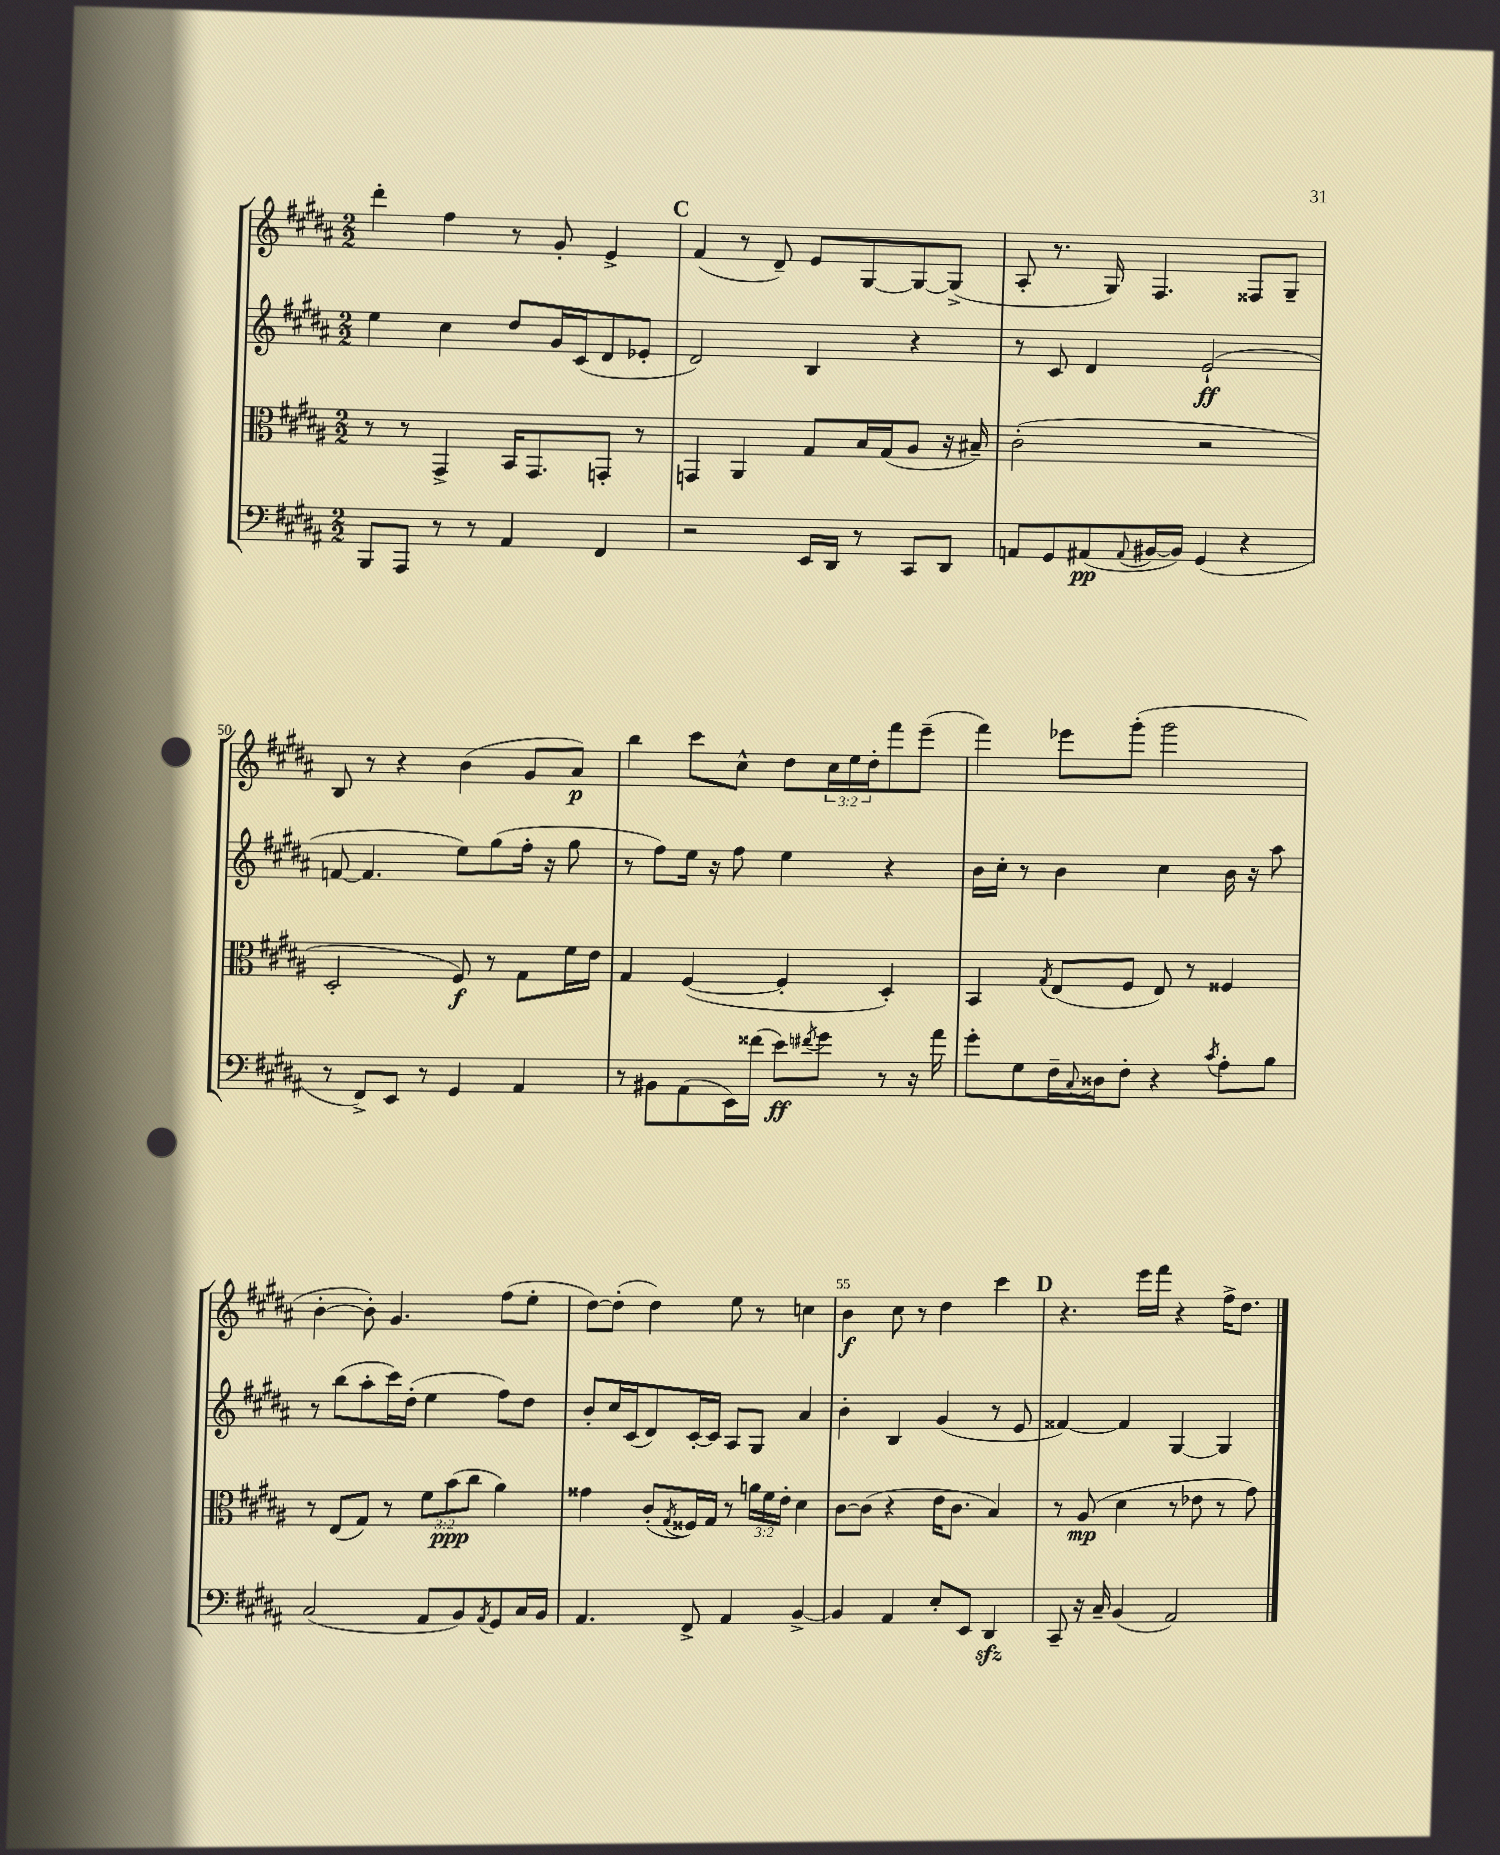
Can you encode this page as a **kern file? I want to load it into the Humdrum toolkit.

**kern	**kern	**kern	**kern
*staff4	*staff3	*staff2	*staff1
*clefF4	*clefC3	*clefG2	*clefG2
*k[f#c#g#d#a#]	*k[f#c#g#d#a#]	*k[f#c#g#d#a#]	*k[f#c#g#d#a#]
*M2/2	*M2/2	*M2/2	*M2/2
8BBB	8r	4ee	4ddd#'
8AAA#	8r	.	.
8r	4GG#^	4cc#	4ff#
8r	.	.	.
4AA#	16BB	8dd#	8r
.	8.GG#	.	.
.	.	16g#	8g#'
.	.	(16c#	.
4FF#	8GG'	8d#	4e^
.	8r	8e-'	.
=	=	=	=
2r	4GG	2d#)	(4f#
.	4AA#	.	8r
.	.	.	8d#~)
16EE	8G#	4B	8e
16DD#	.	.	.
8r	16B	.	[8G#
.	(16G#	.	.
8CC#	8A#	4r	8G#_
8DD#	16r	.	(8G#^]
.	16B#~)	.	.
=	=	=	=
8AA	(2c#'	8r	8A#'
8GG#	.	8c#	8.r
(8AA#	.	4d#	.
.	.	.	16G#)
8qqAA#	.	.	.
[16BB#	.	.	4.F#
16BB#])	.	.	.
(4GG#	2r	(2e`	.
4r	.	.	8F##
.	.	.	8G#~
=	=	=	=
8r	2D#'	[8f	8B
8FF#^)	.	4.f]	8r
8EE	.	.	4r
8r	.	.	.
4GG#	8F#)	8ee)	(4b
.	8r	(8gg#	.
4AA#	8G#	16ff#'	8g#
.	.	16r	.
.	16f#	8gg#	8a#)
.	16e	.	.
=	=	=	=
8r	4G#	8r	4bb
8BB#	.	8ff#)	.
(8AA#	([4F#	16ee	8ccc#
.	.	16r	.
16EE)	.	8ff#	8cc#^^
(16f##	.	.	.
8e)	4F#']	4ee	8dd#
8qf#	.	.	.
8g#	.	.	24cc#
.	.	.	24ee
.	.	.	24dd#'
8r	4D#')	4r	8fff#
16r	.	.	(8eee~
16a#	.	.	.
=	=	=	=
8g#'	4BB	16b	4fff#)
.	.	16cc#'	.
8G#	.	8r	.
.	8qG#	.	.
16F#~	(8E	4b	8eee-
8qqC#	.	.	.
16D##	.	.	.
8F#'	8F#	.	(8ggg#'
4r	8E)	4cc#	2ggg#
.	8r	.	.
8qc#	.	.	.
8A#'	4F##	16b	.
.	.	16r	.
8B	.	8aa#	.
=	=	=	=
(2C#	8r	8r	[4b'
.	(8E	(8bb	.
.	8G#)	8aa#'	8b'])
.	8r	16ccc#)	4.g#
.	.	(16dd#'	.
8AA#	12f#	4ee	.
.	(12b	.	.
8BB)	.	.	.
.	12cc#	.	.
8qAA#	.	.	.
8GG#	4a#)	8ff#)	(8ff#
16C#	.	8dd#	8ee'
16BB	.	.	.
=	=	=	=
4.AA#	4g##	8b'	[8dd#)
.	.	16cc#	(8dd#']
.	.	(16c#	.
.	(8c#'	8d#)	4dd#)
.	8qG#	.	.
8FF#^	16F##)	[16c#'	.
.	16G#	16c#]	.
4AA#	8r	8A#	8ee
.	24a	8G#	8r
.	24f#	.	.
.	24e'	.	.
[4BB^	4d#	4a#	4cc
=	=	=	=
4BB]	[8c#	4b'	4b
.	(8c#]	.	.
4AA#	4r	4B	8cc#
.	.	.	8r
8E'	16e	(4g#	4dd#
.	8.c#	.	.
8EE	.	.	.
4DD#	4B)	8r	4ccc#
.	.	8e	.
=	=	=	=
8CC#~	8r	[4f##)	4.r
16r	(8A#	.	.
16C#~	.	.	.
(4BB	4d#	4f##]	.
.	.	.	16eee
.	.	.	16fff#
2AA#)	8r	[4G#	4r
.	8e-	.	.
.	8r	4G#]	16ff#^
.	.	.	8.dd#
.	8g#)	.	.
==	==	==	==
*-	*-	*-	*-
